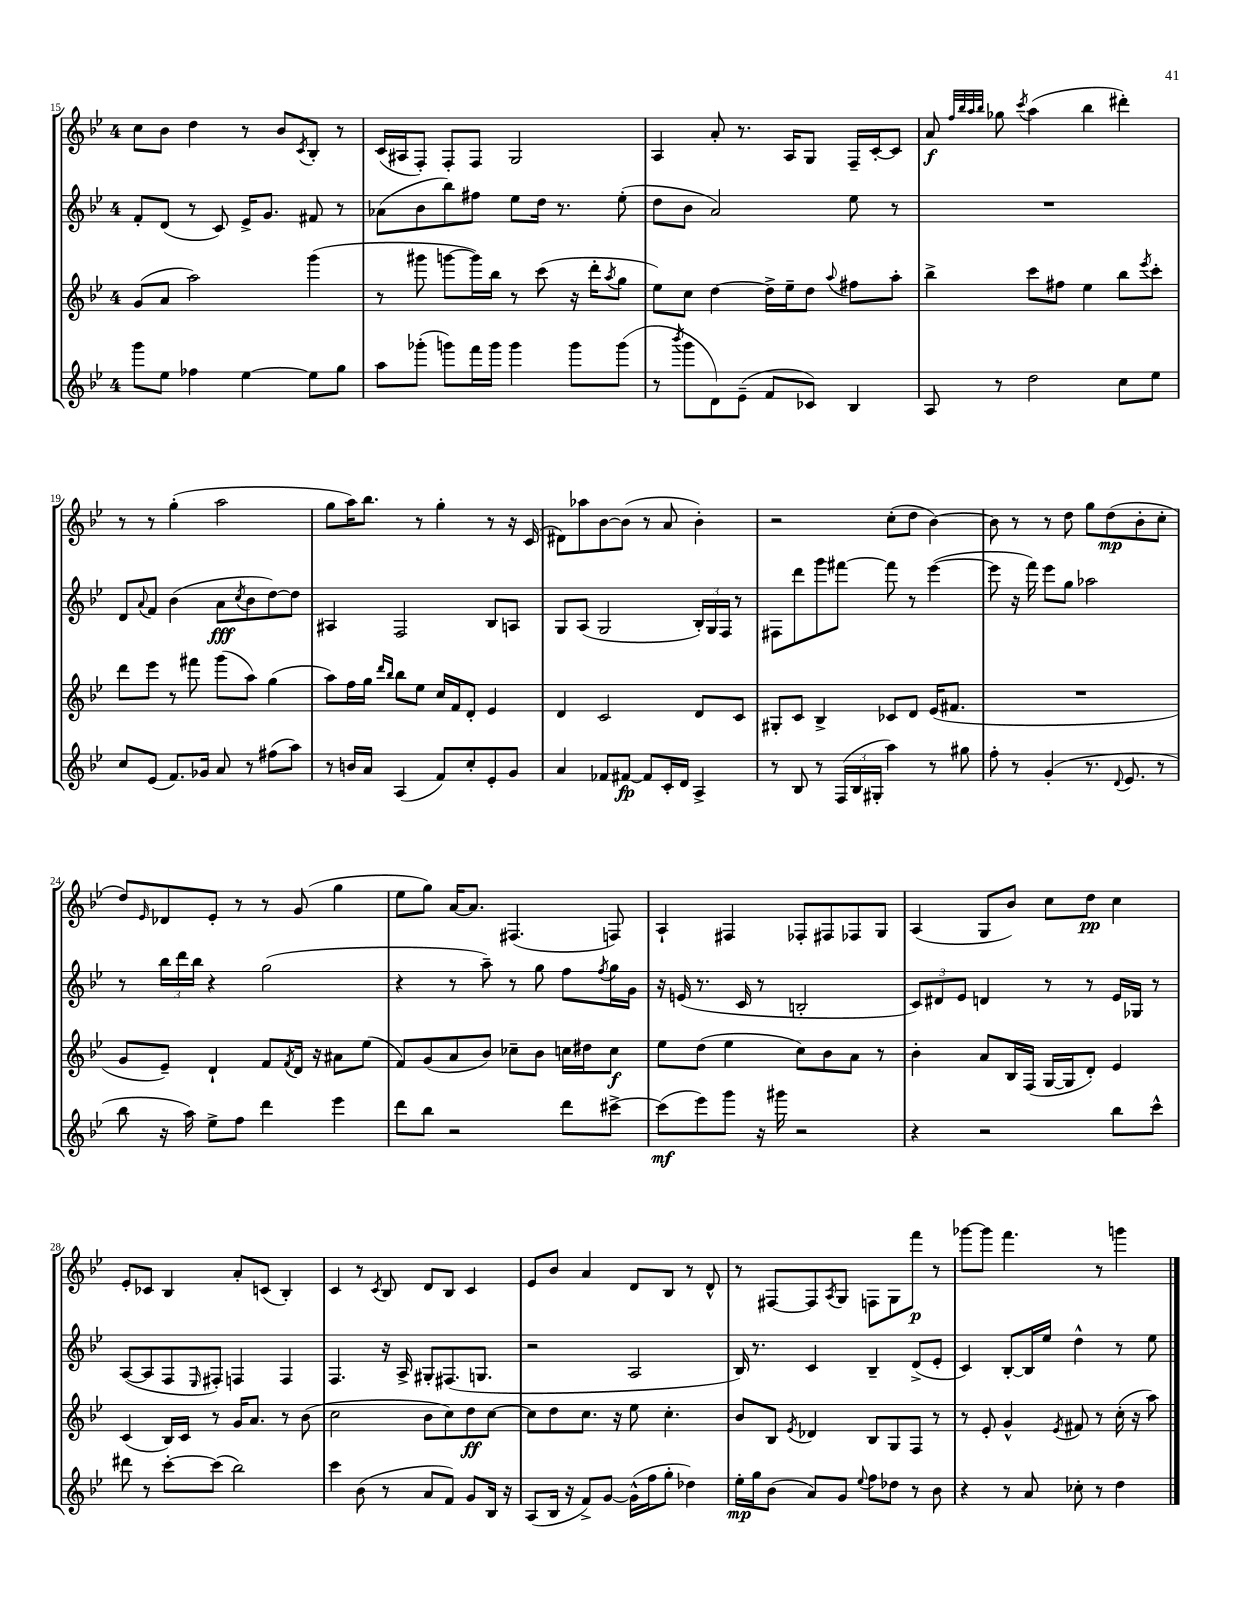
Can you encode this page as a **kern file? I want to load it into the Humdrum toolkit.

**kern	**kern	**kern	**kern
*staff4	*staff3	*staff2	*staff1
*clefG2	*clefG2	*clefG2	*clefG2
*k[b-e-]	*k[b-e-]	*k[b-e-]	*k[b-e-]
*M4/4	*M4/4	*M4/4	*M4/4
8ggg\L	(8g/L	8f'/L	8cc\L
8ee-\J	8a/J	(8d/J	8b-\J
4ff-\	2aa\)	8r	4dd\
.	.	8c/)	.
[4ee-\	.	16e-^/LK	8r
.	.	8.g/J	.
.	.	.	8b-/L
.	.	.	8qc/
8ee-\]L	(4ggg\	8f#/	8B-'/J
8gg\J	.	8r	8r
=	=	=	=
8aa\L	8r	(8a-\L	(16c/LL
.	.	.	16A#/J
(8ggg-'\J	8ggg#\	8b-\	8F'/J)
8ggg\L)	[8ggg\L	8bb-\)	8F'/L
16fff\L	16ggg\]L)	8ff#\J	8F/J
16ggg\JJ	16bb-\JJ	.	.
4ggg\	8r	8ee-\L	2G/
.	(8ccc\	16dd\Jk	.
.	.	8.r	.
8ggg\L	16r	.	.
.	16ddd'\LK	.	.
.	8qaa/	.	.
(8ggg\J	8gg\J	(8ee-'\	.
=	=	=	=
8r	8ee-\L)	8dd\L	4A/
8qbbb-/	.	.	.
8ggg\L	8cc\J	8b-\J	.
8d\)	[4dd\	2a/)	8a'/
(8e-~\J	.	.	8.r
8f/L	16dd^\]LL	.	.
.	16ee-~\J	.	16A/LK
8c-/J)	8dd\J	.	8G/J
.	8qqaa/	.	.
4B-/	8ff#\L	8ee-\	16F~/LL
.	.	.	[16c'/J
.	8aa'\J	8r	8c/]J
=	=	=	=
8A/	4bb-^\	1r	8a/
.	.	.	32qqff/LLL
.	.	.	32qqbb-/
.	.	.	32qqaa/
.	.	.	32qqbb-/JJJ
8r	.	.	8gg-\
.	.	.	8qccc/
2dd\	8ccc\L	.	(4aa\
.	8ff#\J	.	.
.	4ee-\	.	4bb-\
8cc\L	8bb-\L	.	4ddd#'\)
.	8qeee-/	.	.
8ee-\J	8ccc'\J	.	.
=	=	=	=
8cc/L	8ddd\L	8d/L	8r
.	.	8qqa/	.
(8e-/J	8eee-\J	8f/J	8r
8.f/L)	8r	(4b-\	(4gg'\
.	8fff#\	.	.
16g-/Jk	.	.	.
8a/	(8ggg\L	8a\L	2aa\
.	.	8qcc/	.
8r	8aa\J)	8b-\	.
(8ff#\L	(4gg\	[8dd\)	.
8aa\J)	.	8dd\]J	.
=	=	=	=
8r	8aa\L)	4A#/	8gg\L
16b/LL	16ff\L	.	16aa\K)
16a/JJ	16gg\JJ	.	8.bb-\J
.	16qqddd/LL	.	.
.	16qqbb-/JJ	.	.
(4A/	8bb-\L	2F/	.
.	8ee-\J	.	8r
8f/L)	16cc/LL	.	4gg'\
.	16f/J	.	.
8cc'/	8d'/J	.	.
8e-'/	4e-/	8B-/L	8r
8g/J	.	8A/J	16r
.	.	.	(16c/
=	=	=	=
4a/	4d/	8G/L	8d#\L)
.	.	(8A/J	8aa-\
8f-/L	2c/	2G/	[8b-\
[8f#/J	.	.	(8b-\]J
8f#/]L	.	.	8r
16c'/L	.	.	8a/
16d/JJ	.	.	.
4A^/	8d/L	24B-'/LL)	4b-'\)
.	.	24G/	.
.	.	24F/JJ	.
.	8c/J	8r	.
=	=	=	=
8r	8G#'/L	8F#\L	2r
8B-/	8c/J	8ddd\	.
8r	4B-^/	8ggg\	.
(24F/LL	.	[8fff#\J	.
24B-/	.	.	.
24G#'/JJ	.	.	.
4aa\)	8c-/L	8fff#\]	(8cc'\L
.	8d/J	8r	8dd\J
8r	(16e-/LK	([4eee-\	[4b-\)
.	8.f#/J	.	.
8gg#\	.	.	.
=	=	=	=
8ff'\	1r	8eee-\]	8b-\]
8r	.	16r	8r
.	.	16fff\)	.
(4g'/	.	8eee-\L	8r
.	.	8gg\J	8dd\
8.r	.	2aa-\	8gg\L
.	.	.	(8dd\
8qqd/	.	.	.
8.e-/	.	.	.
.	.	.	8b-'\
8r	.	.	8cc'\J
=	=	=	=
8bb-\	8g/L	8r	8dd/L)
.	.	.	16qqe-/
16r	8e-~/J)	24bb-\LL	8d-/
.	.	24ddd\	.
16aa\)	.	.	.
.	.	24bb-\JJ	.
8ee-^\L	4d`/	4r	8e-'/J
8ff\J	.	.	8r
4ddd\	8f/L	(2gg\	8r
.	8qf/	.	.
.	16d/Jk	.	(8g/
.	16r	.	.
4eee-\	8a#\L	.	4gg\
.	(8ee-\J	.	.
=	=	=	=
8ddd\L	8f/L)	4r	8ee-\L
8bb-\J	(8g/	.	8gg\J)
2r	8a/	8r	[16a/LK
.	.	.	8.a/]J
.	8b-/J)	8aa~\)	.
.	8cc-~\L	8r	(4.F#/
.	8b-\J	8gg\	.
8ddd\L	16cc\LL	8ff\L	.
.	16dd#\J	.	.
.	.	8qff/	.
[8ccc#^\J	8cc\J	16gg\L	8F/)
.	.	16g\JJ	.
=	=	=	=
(8ccc#\]L	8ee-\L	16r	4A`/
.	.	(16e/	.
8eee-\)	(8dd\J	8.r	.
8ggg\J	4ee-\	.	4F#/
.	.	16c/	.
16r	.	8r	.
16ggg#\	.	.	.
2r	8cc\L)	2B'/	8F-'/L
.	8b-\	.	8F#/
.	8a\J	.	8F-/
.	8r	.	8G/J
=	=	=	=
4r	4b-'\	12c/L)	(4A/
.	.	12d#/	.
.	.	12e-/J	.
2r	8a/L	4d/	8G/L
.	16B-/L	.	8b-/J)
.	(16F/JJ	.	.
.	[16G/LL	8r	8cc\L
.	16G/]J	.	.
.	8d'/J)	8r	8dd\J
8bb-\L	4e-/	16e-/LL	4cc\
.	.	16G-/JJ	.
8ccc^^\J	.	8r	.
=	=	=	=
8ddd#\	(4c/	([8A/L	8e-'/L
8r	.	8A/]	8c-/J
[8ccc'\L	16B-/LL)	8F/	4B-/
.	16c/JJ	.	.
.	.	16qqE-/	.
(8ccc\]J	8r	8F#'/J)	.
2bb-\)	16g/LK	4F/	8a'/L
.	8.a/J	.	.
.	.	.	(8c/J
.	8r	4F/	4B-'/)
.	(8b-\	.	.
=	=	=	=
4ccc\	2cc\	4.F/	4c/
(8b-\	.	.	8r
.	.	.	8qc/
8r	.	16r	8B-/
.	.	16A^/	.
8a/L	8b-\L	8G#'/L	8d/L
8f/J)	8cc\)	(8.F#/	8B-/J
8g/L	8dd\	.	4c/
.	.	8.G/J	.
16B-/Jk	[8cc\J	.	.
16r	.	.	.
=	=	=	=
(8A/L	8cc\]L	2r	8e-/L
16B-/Jk	8dd\	.	8b-/J
16r	.	.	.
8f^/L)	8.cc\J	.	4a/
[8g/J	.	.	.
.	16r	.	.
(16g^^\]LL	8ee-\	2A/	8d/L
16ff\J	.	.	.
8gg'\J	4.cc'\	.	8B-/J
4dd-\)	.	.	8r
.	.	.	8d^^/
=	=	=	=
16ee-'\LL	8b-/L	16B-/)	8r
16gg\J	.	8.r	.
(8b-\J	8B-/J	.	[8F#/L
.	8qe-/	.	.
8a/L)	4d-/	4c/	8F#/]
.	.	.	8qA/
8g/J	.	.	8G/J
8qqee-/	.	.	.
8ff\L	8B-/L	4B-~/	8F\L
8dd-\J	8G/	.	8G\
8r	8F/J	(8d^/L	8fff\J
8b-\	8r	8e-'/J	8r
=	=	=	=
4r	8r	4c/)	[8ggg-\L
.	8e-'/	.	8ggg-\]J
8r	4g^^/	[8B-'/L	4.fff\
8a/	.	16B-/]L	.
.	.	16ee-/JJ	.
.	8qe-/	.	.
8cc-'\	8f#/	4dd^^\	.
8r	8r	.	8r
4dd\	(16cc'\	8r	4ggg\
.	16r	.	.
.	8aa\)	8ee-\	.
==	==	==	==
*-	*-	*-	*-
